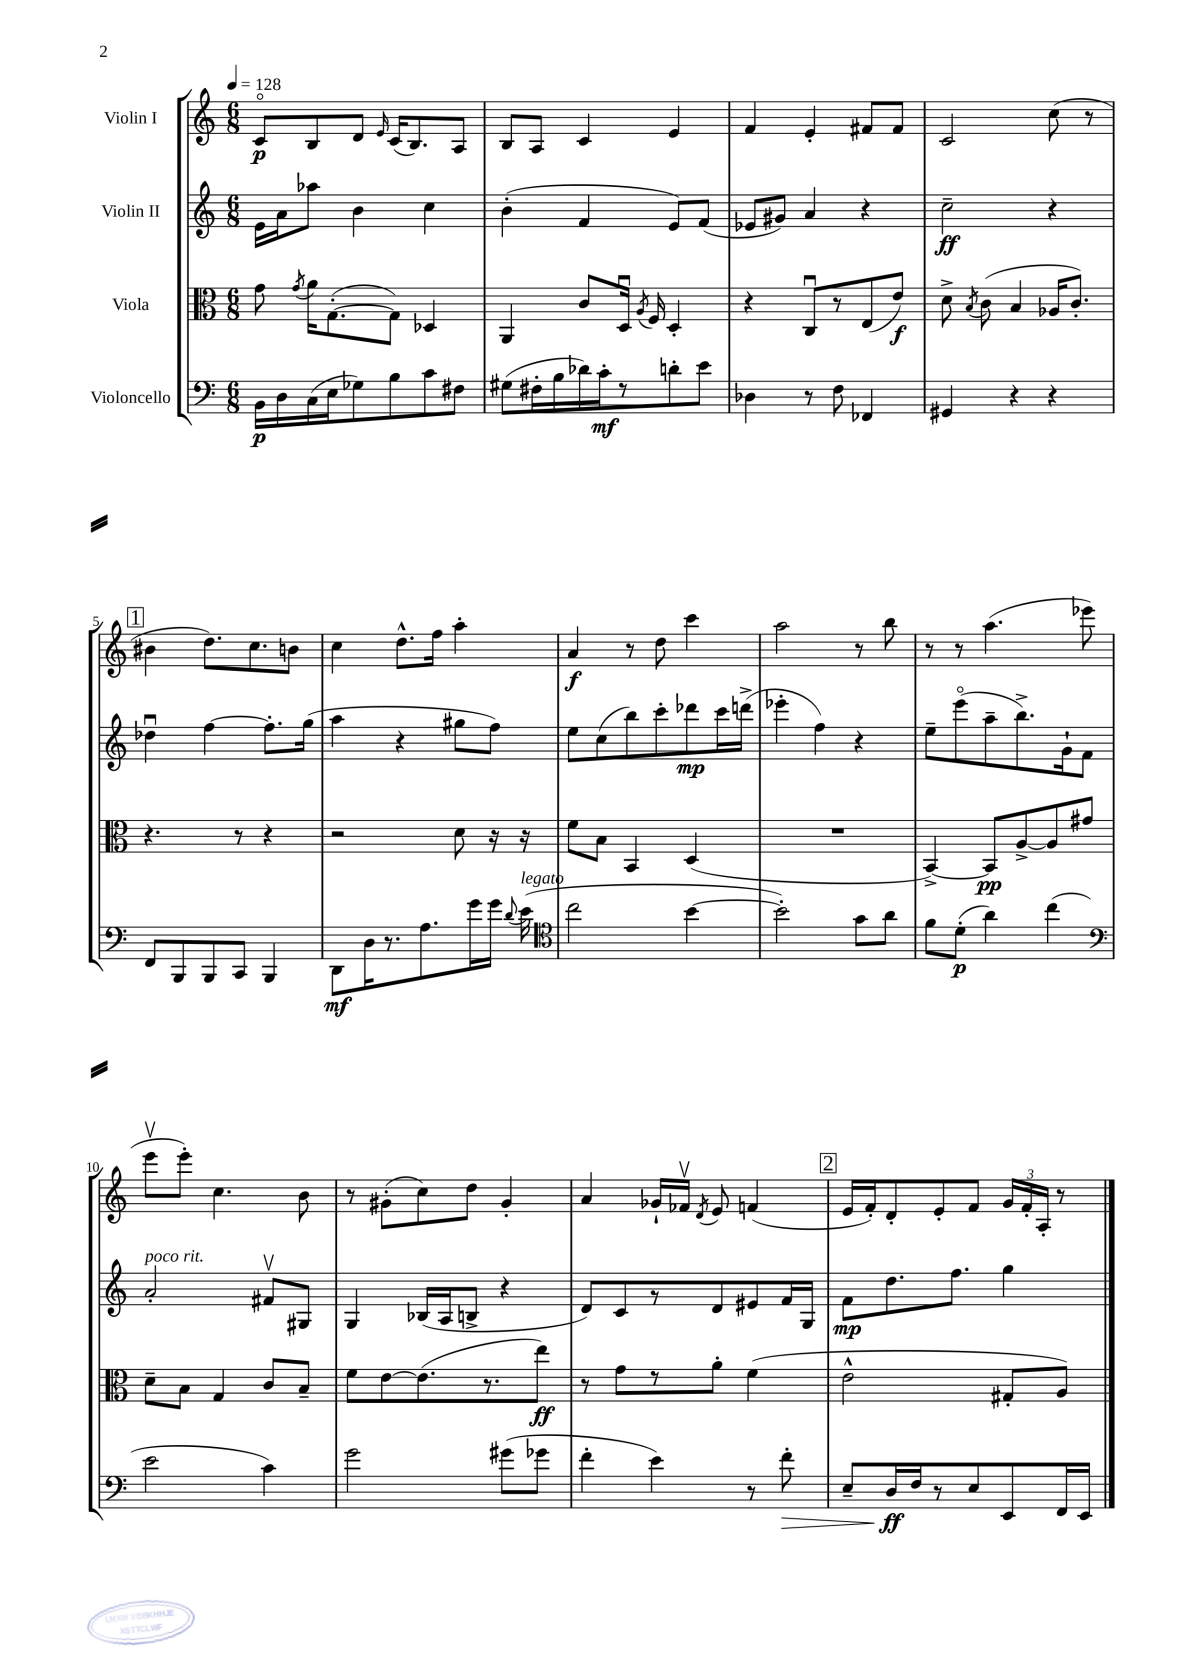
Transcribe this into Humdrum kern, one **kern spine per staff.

**kern	**kern	**kern	**kern
*staff4	*staff3	*staff2	*staff1
*clefF4	*clefC3	*clefG2	*clefG2
*k[]	*k[]	*k[]	*k[]
*M6/8	*M6/8	*M6/8	*M6/8
*MM128	*MM128	*MM128	*MM128
16BB	8g	16e	8co
16D	.	16a	.
.	8qg	.	.
(16C	16a	8aa-	8B
16E	([8.G'	.	.
8G-)	.	4b	8d
.	.	.	16qqe
8B	8G])	.	(16c
.	.	.	8.B)
8c	4D-	4cc	.
8F#	.	.	8A
=	=	=	=
(8G#	4AA	(4b'	8B
16F#'	.	.	8A
16B	.	.	.
16d-)	8c	4f	4c
16c'	.	.	.
8r	16Du	.	.
.	8qA	.	.
.	16F	.	.
8d'	4D'	8e)	4e
8e	.	(8f	.
=	=	=	=
4D-	4r	8e-	4f
.	.	8g#)	.
8r	8Cu	4a	4e'
8F	8r	.	.
4FF-	(8E	4r	8f#
.	8e)	.	8f#
=	=	=	=
4GG#	8d^	2cc~	2c
.	8qB	.	.
.	(8c	.	.
4r	4B	.	.
4r	16A-	4r	(8cc
.	8.c')	.	.
.	.	.	8r
=	=	=	=
8FF	4.r	4dd-u	4b#
8BBB	.	.	.
8BBB	.	[4ff	8.dd)
8CC	8r	.	.
.	.	.	8.cc
4BBB	4r	8.ff']	.
.	.	.	8b
.	.	(16gg	.
=	=	=	=
8DD	2r	4aa	4cc
16D	.	.	.
8.r	.	.	.
.	.	4r	8.dd^^
8.A	.	.	.
.	.	.	16ff
.	8d	8gg#	4aa'
16g	.	.	.
16g	16r	8ff)	.
8qqd	.	.	.
(16e	16r	.	.
=	=	=	=
*clefC4	*	*	*
2cc	8f	8ee	4a
.	8B	(8cc	.
.	4BB	8bb)	8r
.	.	8ccc'	8dd
[4b	(4D	8ddd-	4ccc
.	.	16ccc	.
.	.	(16ddd^	.
=	=	=	=
2b'])	2.r	4eee-'	2aa
.	.	4ff)	.
8g	.	4r	8r
8a	.	.	8bb
=	=	=	=
8f	[4BB^)	8ee~	8r
(8d'	.	(8eeeo	8r
4a)	8BB]	8aa~	(4.aa
.	[8A^	8.bb^)	.
(4cc	8A]	.	.
.	.	16g`	.
.	8g#	8f	8eee-
=	=	=	=
*clefF4	*	*	*
2e	8d~	2a'	8eeev
.	8B	.	8eee')
.	4G	.	4.cc
4c)	8c	8f#v	.
.	8B~	8G#	8b
=	=	=	=
2g	8f	4G	8r
.	[8e	.	(8g#'
.	(8.e]	(16B-	8cc)
.	.	16A	.
.	.	8B^	8dd
.	8.r	.	.
(8g#	.	4r	4g#'
8g-	8ee)	.	.
=	=	=	=
4f'	8r	8d)	4a
.	8g	8c	.
4e)	8r	8r	16g-`
.	.	.	16f-v
.	.	.	8qd
.	8a'	8d	8e
8r	(4f	8e#	(4f
8f'	.	16f	.
.	.	16G	.
=	=	=	=
8E~	2e^^	8f	16e
.	.	.	16f')
16D	.	8.dd	8d'
16F	.	.	.
8r	.	.	8e'
.	.	8.ff	.
8E	.	.	8f
8EE	8G#'	4gg	24g
.	.	.	24f'
.	.	.	24A'
16FF	8A)	.	8r
16EE	.	.	.
==	==	==	==
*-	*-	*-	*-
